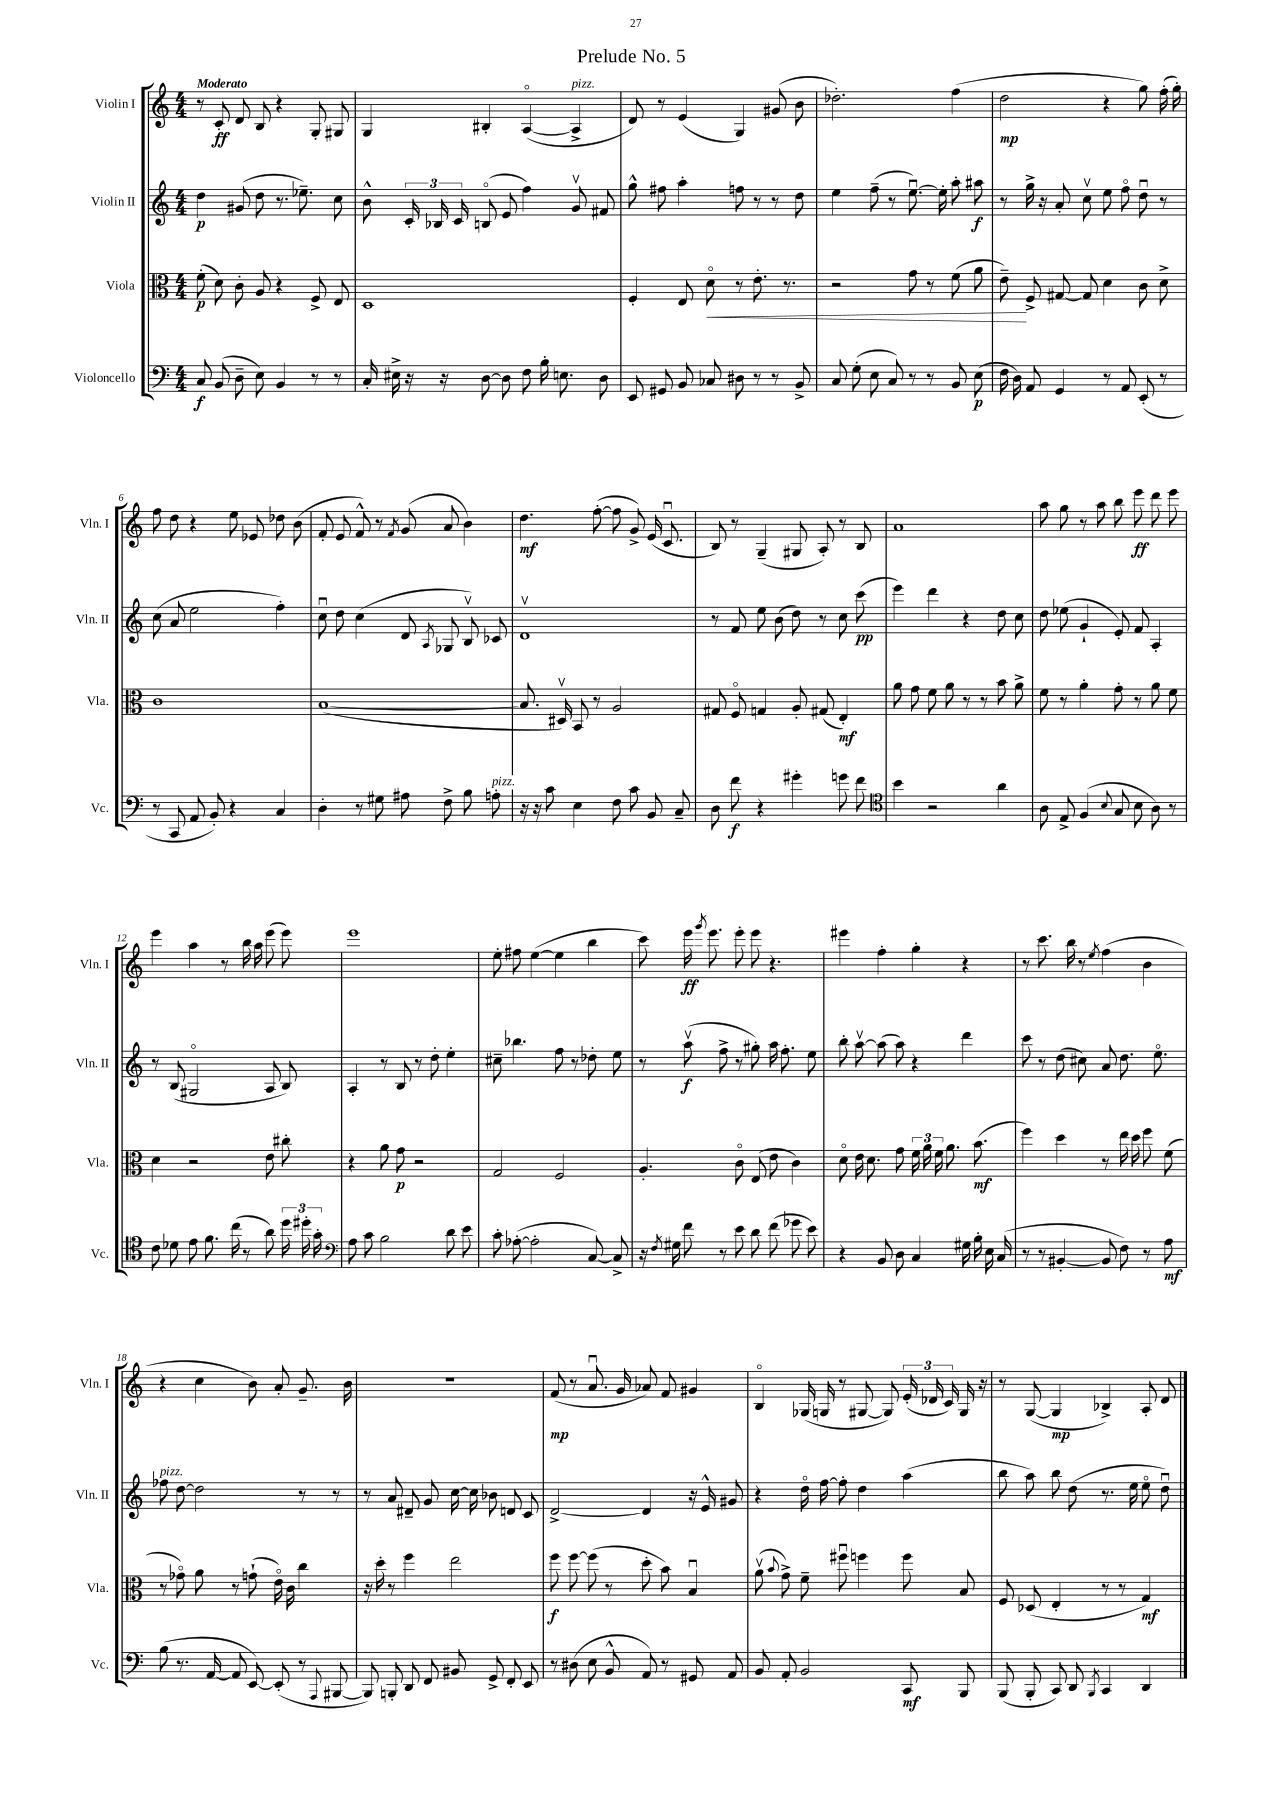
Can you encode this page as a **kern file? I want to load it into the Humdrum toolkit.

**kern	**kern	**kern	**kern
*staff4	*staff3	*staff2	*staff1
*clefF4	*clefC3	*clefG2	*clefG2
*k[]	*k[]	*k[]	*k[]
*M4/4	*M4/4	*M4/4	*M4/4
8C	(8f'	4dd	8r
(8BB	8d)	.	8c'
8D~	8c'	(8g#	8d
8E)	8A	8dd	8B
4BB	4r	8.r	4r
.	.	8.ee-~)	.
8r	8F^	.	8G'
8r	8E	8cc	8G#
=	=	=	=
16C'	1D	8b^^	4G
16E#^	.	.	.
16r	.	24c'	.
.	.	24B-	.
16r	.	.	.
.	.	24c	.
[8D	.	(8Bo	4B#'
8D]	.	8e	.
8F	.	4ff)	([4Ao
16B'	.	.	.
8.E	.	.	.
.	.	8gv	4A^]
8D	.	8f#	.
=	=	=	=
8EE	4F'	8gg^^	8d)
8GG#	.	8ff#	8r
8BB	8E	4aa'	(4e
8C-	8do	.	.
8D#	8r	8ff	4G)
8r	8.e'	8r	.
8r	.	8r	(8g#
.	8.r	.	.
8BB^	.	8dd	8b
=	=	=	=
8C	2r	4ee	2.dd-')
(8G'	.	.	.
8E	.	(8ff~	.
8C)	.	8r	.
8r	8g	[8.eeu)	.
8r	8r	.	.
.	.	16ee']	.
8BB	(8f	8aa'	(4ff
(8E	8a	8aa#	.
=	=	=	=
16F	8e~)	8r	2dd
16D)	.	.	.
8AA	8F^	16gg^	.
.	.	16r	.
4GG	[8G#	8a'	.
.	8G#]	8ccv	.
8r	4d	8ee	4r
8AA	.	8ffo	.
(8EE'	8c	8ddu	8gg)
8r	8d^	8r	(16ff'
.	.	.	16gg')
=	=	=	=
8r	1c	(8cc	8ff
8CC	.	8a	8dd
8AA	.	2ee	4r
8BB')	.	.	.
4r	.	.	8ee
.	.	.	8e-
4C	.	4ff')	8dd-
.	.	.	(8b
=	=	=	=
4D'	([1B	8ccu	8f'
.	.	8dd	8e
8r	.	(4cc	8f^^)
8G#	.	.	8r
.	.	.	8qf
8A#	.	8d	(8g
.	.	8qA	.
8F^	.	8G-	8a
8B	.	8Bv)	4b)
8A'	.	8c-	.
=	=	=	=
16r	8.B]	1dv	4.dd
16r	.	.	.
8c	.	.	.
.	16D#v)	.	.
4E	8BB	.	.
.	8r	.	([8ff'
8F	2A	.	8ff]
8c	.	.	8g^)
8BB	.	.	(16e
.	.	.	8.cu
8C~	.	.	.
=	=	=	=
8D	8G#	8r	8B)
8f	8Fo	8f	8r
4r	4G	8ee	(4G~
.	.	(8b	.
4g#'	8A'	8dd)	8G#
.	(8G#	8r	8A')
8g	4E')	8cc	8r
8f	.	(8ccc	8B
=	=	=	=
*clefC4	*	*	*
4b	8a	4eee)	1a
.	8g	.	.
2r	8f	4ddd	.
.	8a	.	.
.	8r	4r	.
.	8r	.	.
4a	8b	8dd	.
.	8a^	8cc	.
=	=	=	=
8A	8f	8dd	8aa
8E^	8r	(8ee-	8gg
(4F	4a'	4g`	8r
.	.	.	8aa
8qqB	.	.	.
8G	8g'	8e')	8bb
8B	8r	8f	8eee
8A)	8a	4A'	8ddd
8r	8f	.	8eee
=	=	=	=
8c	4d	8r	4eee
8d-	.	(8B	.
8e	2r	2G#o	4aa
8.f	.	.	.
.	.	.	8r
(16cc	.	.	.
8r	.	.	16bb
.	.	.	16aa
8a)	8e	8A	(8eee
24dd	8cc#'	8B)	8eee)
24dd#'	.	.	.
24g'	.	.	.
=	=	=	=
*clefF4	*	*	*
8A	4r	4A'	1eee
8c	.	.	.
2B	8a	8r	.
.	8g	8B	.
.	2r	8r	.
.	.	8dd'	.
8d	.	4ee'	.
8e	.	.	.
=	=	=	=
8c'	2G	8cc#~	8ee'
([8A-'	.	4.bb-	8ff#
2A-']	.	.	([4ee
.	2F	8ff	4ee]
.	.	8r	.
[8C)	.	8dd-'	4bb
8C^]	.	8ee	.
=	=	=	=
16r	4.A'	8r	8ccc)
8qF	.	.	.
16G#	.	.	.
8f	.	(8aav	16eee
.	.	.	8qggg
.	.	.	8.eee
8r	.	8ff^	.
8e	8co	8r	8eee'
8d	(8E	8gg#')	8eee
(8f	8e	16aa	4.r
.	.	8.ff'	.
8g-	4c)	.	.
8e)	.	8ee	.
=	=	=	=
4r	8do	8bb'	4eee#
.	16e	[8aav	.
.	8.d	.	.
8BB	.	(8aa]	4ff'
8D	8g	8aa)	.
4C	24f	4r	4gg'
.	24a	.	.
.	24f	.	.
.	8.a	.	.
16G#	.	4ddd	4r
16B'	(8.b	.	.
16E	.	.	.
(16C	.	.	.
=	=	=	=
8r	4ff)	8ccc	8r
8r	.	8r	8.ccc
[4BB#'	4dd	(8dd	.
.	.	.	16bb
.	.	8cc#)	8r
.	.	.	8qee
8BB#]	8r	8a	(4ff
8F)	16ee	8.dd	.
.	16dd	.	.
8r	8ff	.	4b
.	.	8.eeo	.
8A	(8f	.	.
=	=	=	=
(8B	8r	8ff-	4r
8.r	8g-o)	[8dd	.
.	8a	2dd]	4cc
[16AA	.	.	.
8AA]	8r	.	.
[8EE)	(8g`	.	8b)
(8EE']	16eo)	.	8a'
.	16c	.	.
8r	4cc	8r	8.g~
8qqAAA	.	.	.
[8BBB#	.	8r	.
.	.	.	16b
=	=	=	=
8BBB#])	16r	8r	1r
.	16dd'	.	.
8BBB'	8r	8a	.
8DD	4ff	8d#~	.
8FF	.	8g	.
8BB#	2ee	[16cc	.
.	.	16cc]	.
8GG^	.	8b-	.
8FF'	.	8d	.
8EE	.	8c	.
=	=	=	=
8r	8ff	[2d^	(8f
(8D#	[8ff	.	8r
8E	(8ff]	.	8.au
8BB^^	8r	.	.
.	.	.	16g
8AA)	8dd'	4d]	8a-)
8r	8b)	.	8f
8GG#	4Bu	16r	4g#
.	.	16e^^	.
8AA	.	8g#	.
=	=	=	=
8BB	(8av	4r	4Bo
.	8qqb	.	.
8AA'	8g^)	.	.
2BB	8f~	16ddo	(16G-
.	.	[16ff	16G
.	8ff#u	8ff']	8r
.	4ff	4dd	[8G#
.	.	.	8G#])
8CC	8ff	(4aa	(24e'
.	.	.	24d-
.	.	.	24c)
8BBB	8B	.	16G#
.	.	.	16r
=	=	=	=
(8BBB	8F	8bb	8r
8BBB'	(8D-	8aa)	([8G
8CC)	4E'	8bb	4G]
8DD	.	(8dd	.
8qBBB	.	.	.
4CC	8r	8.r	4B-^)
.	8r	.	.
.	.	16ee	.
4DD	4G)	8eeo	8A'
.	.	8ddu)	8d
==	==	==	==
*-	*-	*-	*-
